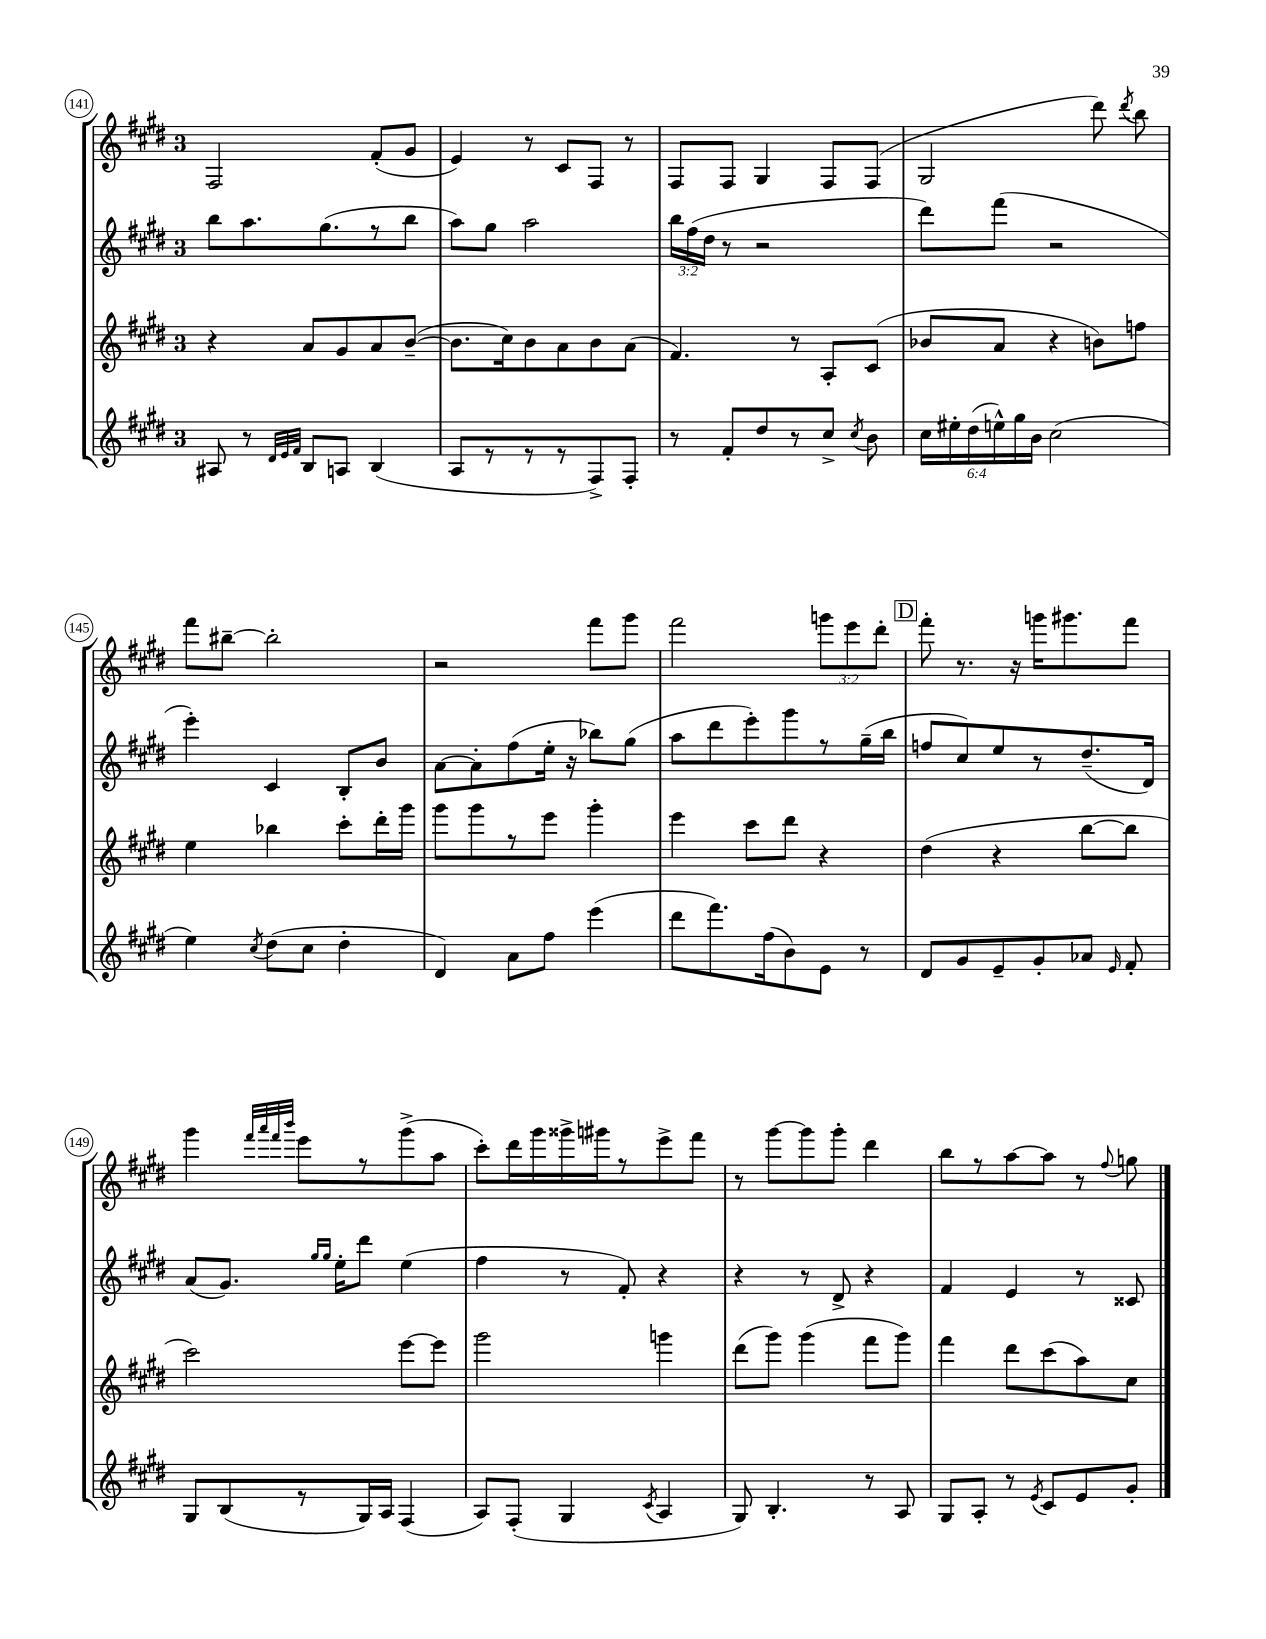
<<
\new StaffGroup <<
\new Staff = "s0" {
    \clef treble \key e \major \once \override Staff.TimeSignature.style = #'single-digit \time 3/4 \override Staff.TupletNumber.text = #tuplet-number::calc-fraction-text
    \autoBeamOff fis2 fis'8[-.( gis'8] |
    e'4) r8 cis'8[ fis8] r8 |
    fis8[ fis8] gis4 fis8[ fis8]( |
    gis2 dis'''8) \acciaccatura { dis'''8 } b''8 |
    fis'''8[ bis''8]~-- bis''2-. |
    r2 fis'''8[ gis'''8] |
    fis'''2 \tuplet 3/2 { g'''8[ e'''8 dis'''8]-. } |
    \mark \markup { \box "D" } fis'''8-. r8. r16 g'''16[ gis'''8. fis'''8] |
    gis'''4 \grace { fis'''32[ a'''32 fis'''32 b'''32] } e'''8[ r8 gis'''8->( a''8] |
    cis'''8[-.) dis'''16 gis'''16 gisis'''16-> gis'''16 r8 e'''8-> fis'''8] |
    r8 gis'''8[~ gis'''8 gis'''8]-. dis'''4 |
    b''8[ r8 a''8~ a''8] r8 \appoggiatura { fis''8 } g''8 \bar "|." |
}
\new Staff = "s1" {
    \clef treble \key e \major \once \override Staff.TimeSignature.style = #'single-digit \time 3/4 \override Staff.TupletNumber.text = #tuplet-number::calc-fraction-text
    \autoBeamOff b''8[ a''8. gis''8.( r8 b''8] |
    a''8[) gis''8] a''2 |
    \tuplet 3/2 { b''16[ fis''16( dis''16] } r8 r2 |
    dis'''8[) fis'''8]( r2 |
    e'''4-.) cis'4 b8[-. b'8] |
    a'8[~ a'8-. fis''8( e''16]-. r16 bes''8[) gis''8]( |
    a''8[ dis'''8 e'''8-.) gis'''8 r8 gis''16--( b''16] |
    \mark \markup { \box "D" } f''8[ cis''8) e''8 r8 dis''8.--( dis'16]) |
    a'8[( gis'8.]) \grace { gis''16[ gis''16] } e''16[-. dis'''8] e''4( |
    fis''4 r8 fis'8-.) r4 |
    r4 r8 dis'8-> r4 |
    fis'4 e'4 r8 cisis'8 \bar "|." |
}
\new Staff = "s2" {
    \clef treble \key e \major \once \override Staff.TimeSignature.style = #'single-digit \time 3/4
    \autoBeamOff r4 a'8[ gis'8 a'8 b'8]~--( |
    b'8.[ cis''16) b'8 a'8 b'8 a'8]( |
    fis'4.) r8 a8[-. cis'8]( |
    bes'8[ a'8] r4 b'8[) f''8] |
    e''4 bes''4 cis'''8[-. dis'''16-. gis'''16] |
    gis'''8[ gis'''8 r8 e'''8] gis'''4-. |
    e'''4 cis'''8[ dis'''8] r4 |
    \mark \markup { \box "D" } dis''4( r4 b''8[~ b''8] |
    cis'''2) e'''8[~ e'''8] |
    gis'''2 g'''4 |
    dis'''8[( gis'''8]) gis'''4( fis'''8[ gis'''8]) |
    fis'''4 dis'''8[ cis'''8( a''8) cis''8] \bar "|." |
}
\new Staff = "s3" {
    \clef treble \key e \major \once \override Staff.TimeSignature.style = #'single-digit \time 3/4 \override Staff.TupletNumber.text = #tuplet-number::calc-fraction-text
    \autoBeamOff ais8 r8 \grace { dis'32[ e'32 fis'32] } b8[ a8] b4( |
    a8[ r8 r8 r8 fis8->) fis8]-. |
    r8 fis'8[-. dis''8 r8 cis''8]-> \acciaccatura { cis''8 } b'8 |
    \tuplet 6/4 { cis''16[ eis''16-. dis''16( e''16-^) gis''16 b'16] } cis''2( |
    e''4) \acciaccatura { cis''8 } dis''8[( cis''8] dis''4-. |
    dis'4) a'8[ fis''8] e'''4( |
    dis'''8[ fis'''8.) fis''16( b'8) e'8] r8 |
    \mark \markup { \box "D" } dis'8[ gis'8 e'8-- gis'8-. aes'8] \grace { e'16 } fis'8-. |
    gis8[ b8( r8 gis16) a16] fis4( |
    a8[) fis8]-.( gis4 \acciaccatura { cis'8 } a4 |
    gis8) b4.-. r8 a8 |
    gis8[ a8]-. r8 \acciaccatura { e'8 } cis'8[ e'8 gis'8]-. \bar "|." |
}
>>
>>
\layout { \context { \Score currentBarNumber = #141 \override BarNumber.stencil = #(make-stencil-circler 0.1 0.3 ly:text-interface::print) } }
